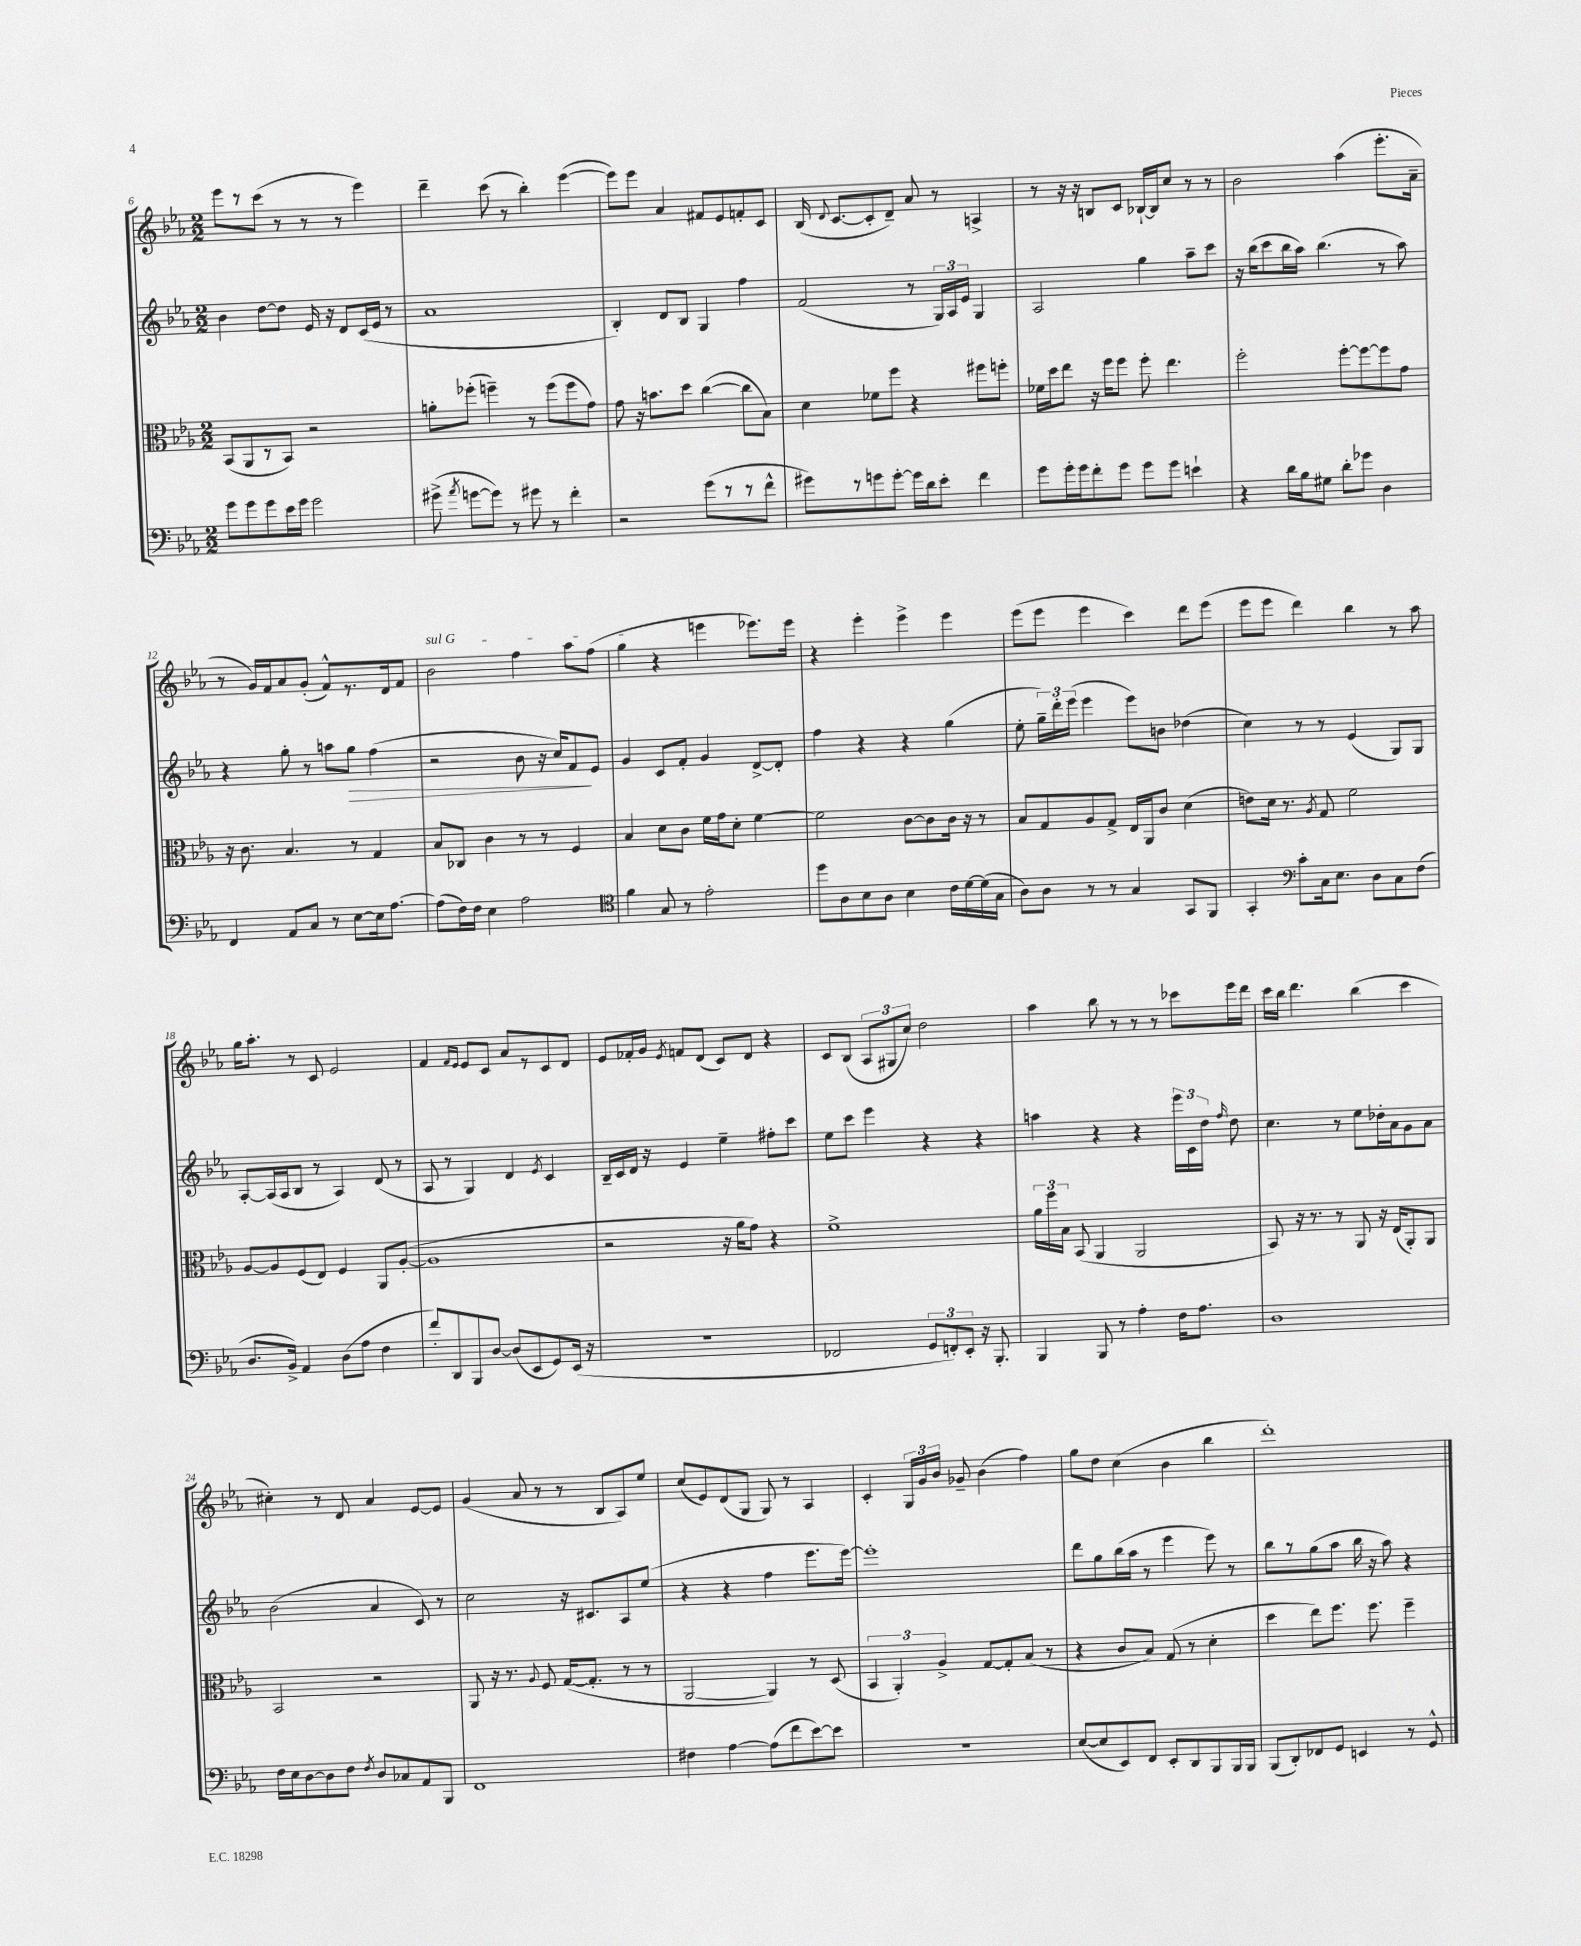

**kern	**kern	**kern	**kern
*staff4	*staff3	*staff2	*staff1
*clefF4	*clefC3	*clefG2	*clefG2
*k[b-e-a-]	*k[b-e-a-]	*k[b-e-a-]	*k[b-e-a-]
*M2/2	*M2/2	*M2/2	*M2/2
8g	(8BB-	4b-	8eee-
8g	8AA-	.	8r
8g	8r	[8dd	(8ccc
16e-	8BB-)	8dd]	8r
16g	.	.	.
2g	2r	16e-	8r
.	.	16r	.
.	.	8d	8r
.	.	(16c	4eee-)
.	.	16e-	.
.	.	8r	.
=	=	=	=
(8g#^	8a'	1a-	4ddd~
8qa-	.	.	.
[8g	(8ff-'	.	.
8g])	4ff~)	.	(8ccc
8r	.	.	8r
8g#	8r	.	4bb-')
8r	(8ff	.	.
4f'	8ff	.	([4eee-
.	8g)	.	.
=	=	=	=
2r	8g	4B-')	8eee-])
.	16r	.	8eee-
.	8.b	.	.
.	.	8d	4a-
.	8dd	8B-	.
(8g	([4cc	4G	8f#
8r	.	.	8e-
8r	8cc]	4ff	8f'
8f^^	8B-)	.	8c
=	=	=	=
8g#)	4d	(2f	(16B-
.	.	.	8qqd
.	.	.	[8.c
8r	.	.	.
8g	8f-	.	8c']
[8g'	8ff	.	8d~)
16g]	4r	8r	8a-
16d	.	.	.
8e-'	.	24G)	8r
.	.	24A-	.
.	.	24e-	.
4f	8ff#	4G	4A^
.	8ff'	.	.
=	=	=	=
8g	16f-	2A-	8r
.	16dd	.	.
16g'	8ee-	.	16r
16g	.	.	16r
8f'	16r	.	8B
.	16ff	.	.
8g	8ff	.	8c
8g	8ff'	4gg	[16B-`
.	.	.	16B-]
8g	4.ee-	.	8cc
4e`	.	8aa-~	8r
.	.	8ccc	8r
=	=	=	=
4r	2ff'	16r	2b-
.	.	(16bb-	.
.	.	8ccc	.
16d	.	16bb-	.
16B-	.	16aa-)	.
8G#	.	(4.bb-	.
8d'	[8ff'	.	(4aa-
8g-	8ff_	.	.
4D	8ff]	8r	8.eee-'
.	8g	8aa-)	.
.	.	.	16a-~
=	=	=	=
4FF	16r	4r	8r
.	8.c	.	.
.	.	.	16g)
.	.	.	16f
8AA-	4.B-	8gg'	8a-
8C	.	8r	(8g'
8r	.	8aa	8f^^)
[8E-	8r	8gg	8.r
16E-]	4G	(4ff	.
[8.A-	.	.	16d
.	.	.	8f
=	=	=	=
(8A-]	8B-	2r	2b-
16F)	8C-	.	.
16F	.	.	.
4E-	4c	.	.
2A-	8r	8b-	4ff
.	8r	16r	.
.	.	16cc)	.
.	4F	8f	8aa-
.	.	8e-	(8ff
=	=	=	=
*clefC4	*	*	*
4f	4B-	4g	4gg
8G	8d	8c	4r
8r	8c	8f'	.
2e-'	16f	4g	4eee
.	16g	.	.
.	8d'	.	.
.	[4f	[8d^	8.eee-)
.	.	8d']	.
.	.	.	16eee-
=	=	=	=
8dd	2f]	4ff	4r
8A-	.	.	.
8B-	.	4r	4eee-'
8A-	.	.	.
4B-	[8c	4r	4eee-^
.	8c]	.	.
16c	16c	(4gg	4eee-
[16d	16r	.	.
(16d]	8r	.	.
16G	.	.	.
=	=	=	=
8A-)	8B-	8ee-'	(8eee-
8A-	8G	24gg~)	8eee-
.	.	24ddd'	.
.	.	(24eee-	.
8r	8A-	4eee-	4eee-
8r	8G^	.	.
4G	16E-	8eee-)	4ccc)
.	16AA-	.	.
.	8c	8b	.
8GG	(4d	(4dd-	8ddd
8FF	.	.	(8eee-
=	=	=	=
4GG'	8e)	4cc)	8eee-
.	16d	.	8eee-
.	8.r	.	.
*clefF4	*	*	*
8c'	.	8r	4ddd)
.	8qA-	.	.
16C	8G	8r	.
8.E-	.	.	.
.	2f	(4e-	4bb-
8D	.	.	.
8C	.	8G)	8r
(8F	.	8G	8aa-
=	=	=	=
8.D	[8A-	[8A-'	16gg
.	.	.	8.aa-'
.	8A-]	(16A-]	.
16BB-^)	.	16A-	.
4AA-	(8F	8B-	8r
.	8E-)	8r	8c
(8D	4F	4A-)	2e-
8A-	.	.	.
4F	8AA-	(8d	.
.	([8A-'	8r	.
=	=	=	=
8f')	1A-]	8A-	4f
8DD	.	8r	.
.	.	.	16qqf
.	.	.	16qqe-
8BBB-	.	4G)	8e-
[8D	.	.	8c
(8D]	.	4d	8a-
8EE-	.	.	8r
.	.	8qe-	.
8GG)	.	4c	8c
(16EE-	.	.	8d
16r	.	.	.
=	=	=	=
1r	2r	16B-~	8e-
.	.	16c	.
.	.	16d	16f-'
.	.	16r	16g
.	.	.	8qe-
.	.	4e-	8f
.	.	.	(8d
.	16r	4ee-~	8c)
.	16a-	.	.
.	8g)	.	8d
.	4r	8ff#'	4r
.	.	8ccc	.
=	=	=	=
2FF-	1f^	8ee-	8c
.	.	8ccc	(8B-
.	.	4eee-	12A-
.	.	.	12G#
.	.	.	12cc)
12GG	.	4r	2dd
12FF')	.	.	.
12EE-'	.	.	.
16r	.	4r	.
8.BBB-'	.	.	.
=	=	=	=
4BBB-	24a-	4aa	4aa-
.	24ff	.	.
.	24B-	.	.
.	(8BB-	.	.
8BBB-	4AA-	4r	8bb-
8r	.	.	8r
4A-'	2AA-	4r	8r
.	.	.	8r
16F	.	24eee-	8ccc-
.	.	24c	.
8.A-	.	.	.
.	.	24dd	.
.	.	16qqff	.
.	.	8dd	16eee-
.	.	.	16ddd
=	=	=	=
1D	8BB-)	4.cc	16ccc
.	.	.	16bb-
.	16r	.	4.ddd
.	8.r	.	.
.	8r	8r	.
.	8AA-	8ee-	(4bb-
.	16r	16dd-'	.
.	(16E-	16a-	.
.	8AA-')	8g	4ccc
.	8AA-	8a-	.
=	=	=	=
16F	2BB-	(2b-	4cc#')
16E-	.	.	.
[8D	.	.	.
8D]	.	.	8r
8F	.	.	8d
8qF	.	.	.
8D	2r	4a-	4a-
8C-	.	.	.
8AA-	.	8c)	[8e-
8BBB-	.	8r	8e-]
=	=	=	=
1FF	8AA-	2cc	(4g
.	16r	.	.
.	8.r	.	.
.	.	.	8a-
.	8qqA-	.	.
.	8F	.	8r
.	([16G	16r	8r
.	8.G']	8.c#	.
.	.	.	8B-
.	8r	8A-	8A-)
.	8r	(8ee-	8ee-
=	=	=	=
4F#	[2AA-	4r	(8cc
.	.	.	8e-)
[4A-	.	4r	(8d
.	.	.	8G
(8A-]	4AA-])	4ff	8G)
8f	.	.	8r
[8e-)	8r	8.eee-	4A-
8e-]	(8D	.	.
.	.	[16eee-)	.
=	=	=	=
1r	6BB-	1eee-']	4c'
.	6AA-')	.	.
.	.	.	24G
.	.	.	24g
.	6A-^	.	24b-
.	.	.	8g-~
.	[8G	.	(4b-
.	8G']	.	.
.	(8B-	.	4ff)
.	8r	.	.
=	=	=	=
([8E-	4r	8ddd	8gg
8E-]	.	8gg	8dd
8EE-)	8c	(16bb-	(4cc
.	.	16aa-	.
8FF	8B-)	8r	.
8EE-'	(8G	4eee-	4b-
8DD	8r	.	.
8BBB-	4d'	8eee-)	4bb-
16BBB-	.	8r	.
16BBB-	.	.	.
=	=	=	=
(8BBB-	4dd	8bb-	1ddd')
8DD')	.	8r	.
8FF-	8ee-)	(8gg	.
8GG	8.ff	8aa-	.
4EE	.	16bb-	.
.	8.ff	16r	.
.	.	8aa-)	.
8r	4ff~	4r	.
8GG^^	.	.	.
==	==	==	==
*-	*-	*-	*-
